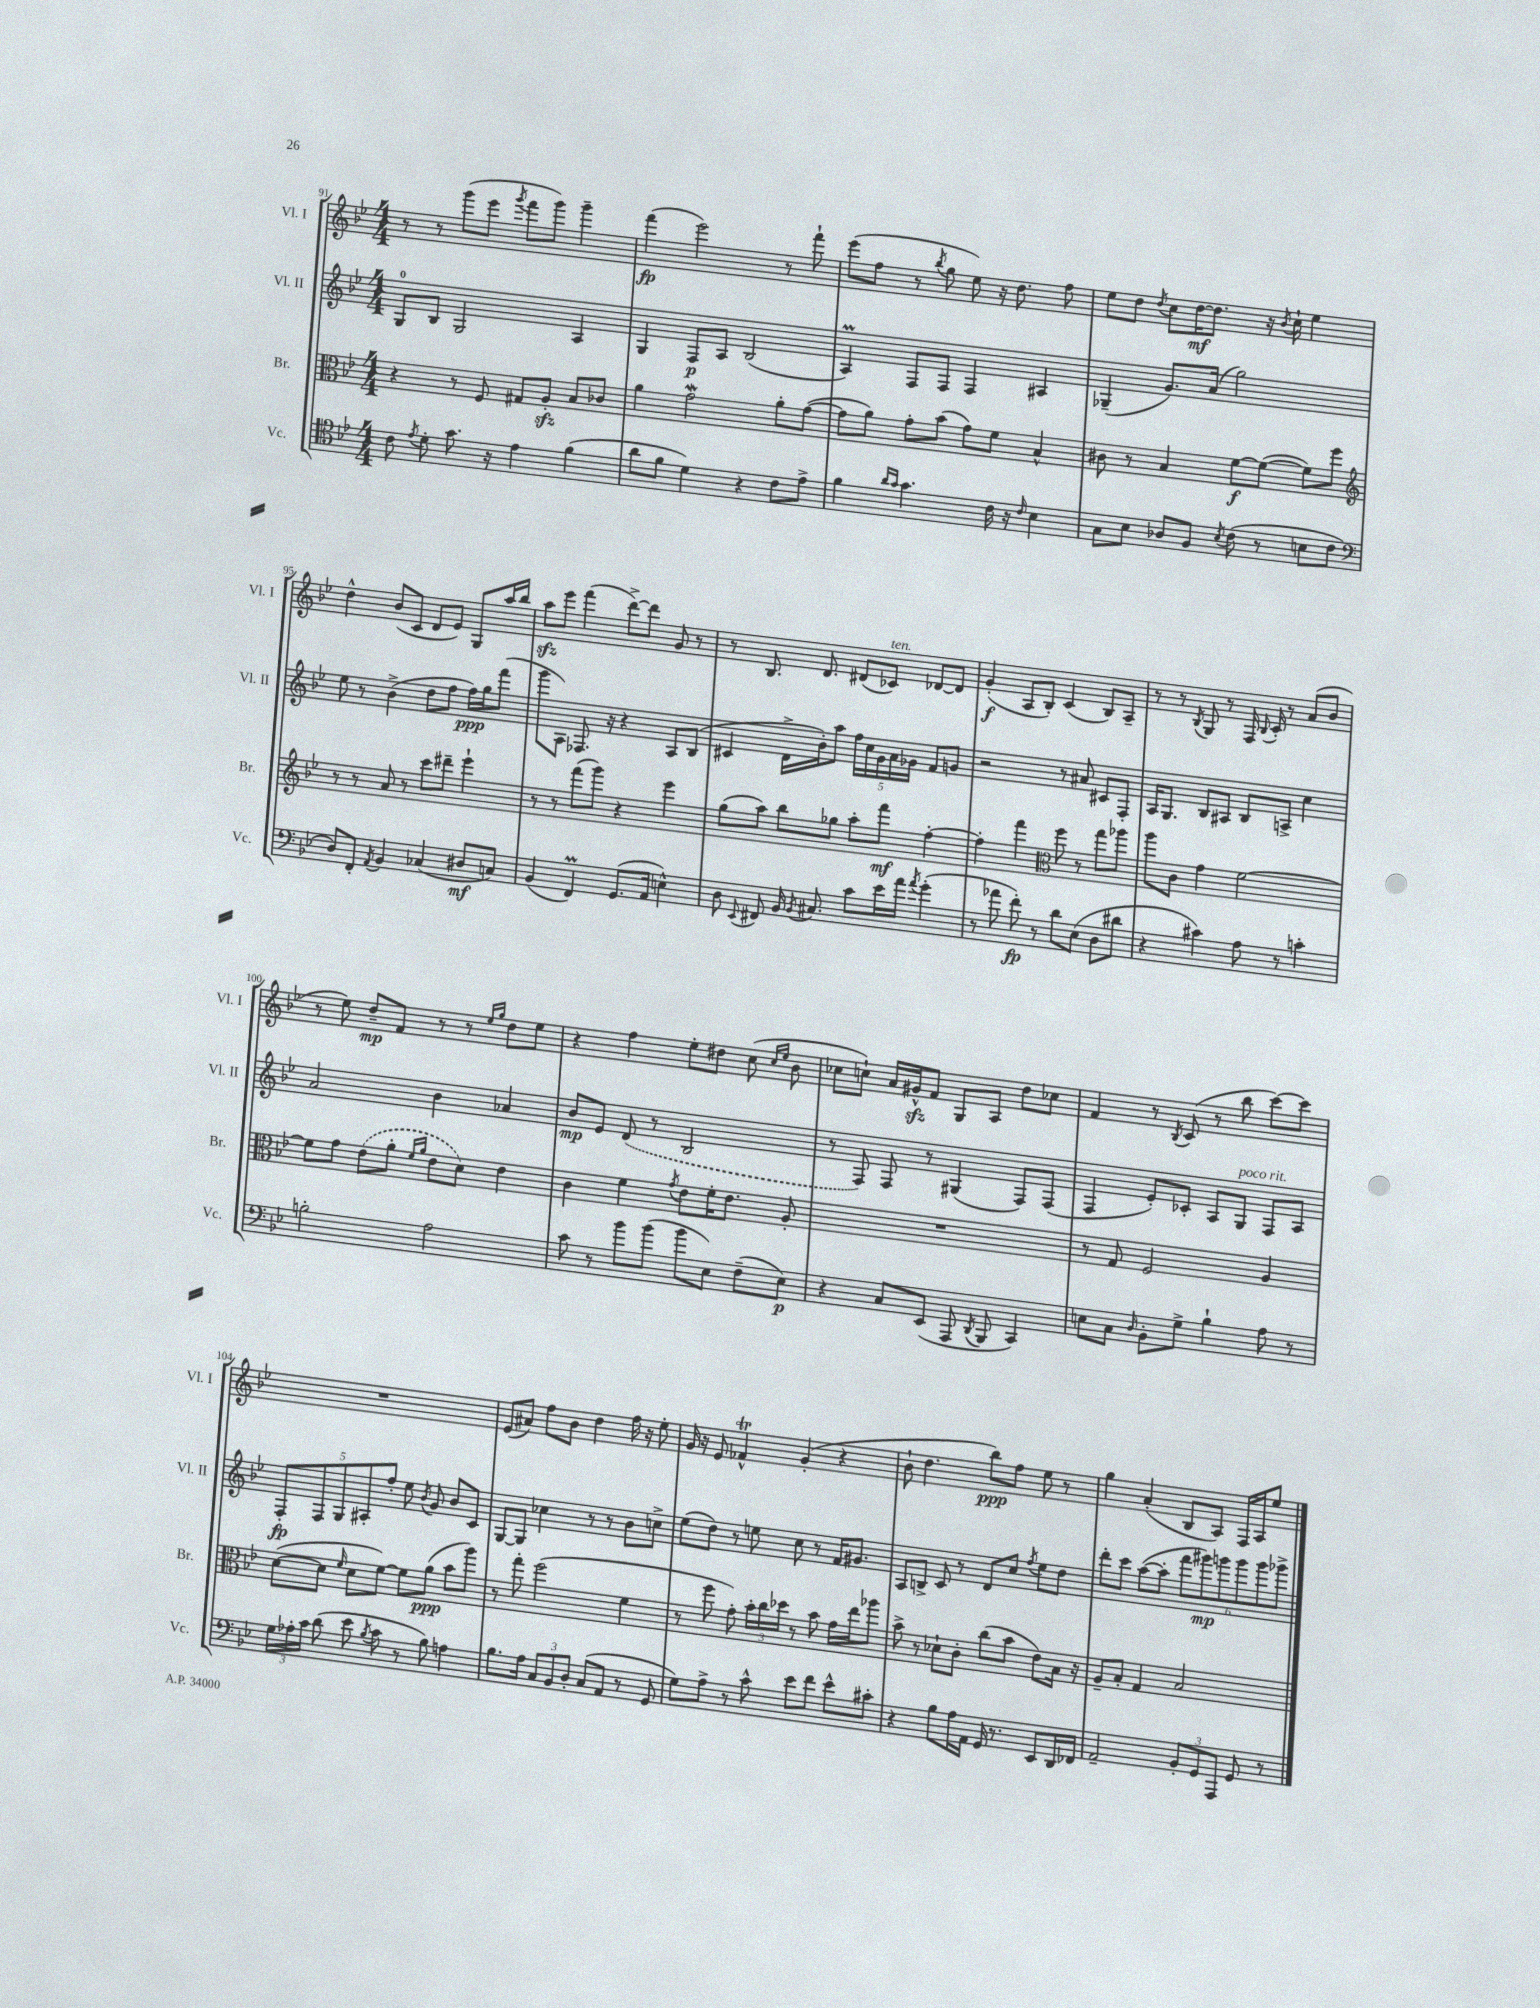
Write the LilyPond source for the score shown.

<<
\new StaffGroup <<
\new Staff = "s0" \with { instrumentName = "Vl. I" shortInstrumentName = "Vl. I" } {
    \clef treble \key bes \major \numericTimeSignature \time 4/4
    \autoBeamOff r8 r8 g'''8[( ees'''8] \acciaccatura { g'''8 } f'''8[ g'''8]) g'''4-- |
    f'''4\fp( ees'''2) r8 f'''8-! |
    ees'''8[( f''8] r8 \acciaccatura { bes''8 } g''8 ees''8) r16 d''8. f''8 |
    ees''8[ d''8] \acciaccatura { d''8 } c''8[ d''16~\mf d''8.] r16 \acciaccatura { bes'8 } c''16-! ees''4 |
    d''4-^ bes'8[( c'8] d'8[ ees'8]) g8[ a''16 bes''16] |
    a''8[\sfz ees'''8] f'''4( d'''8[~->) d'''8] g'8 r8 |
    r8 bes8. d'8. dis'8[( ces'8]^\markup { \italic "ten." }) des'8[~ des'8] |
    g'4-.\f( a8[ bes8]-.) c'4( bes8[) a8]-- |
    r8 r8 \acciaccatura { bes8 } g8 r8 f16 \appoggiatura { bes8 } c'16-. r8 a'8[( bes'8] |
    r8 ees''8) d''8[--\mp f'8] r8 r8 \grace { ees''16[ g''16] } d''8[ ees''8] |
    r4 f''4 ees''8[-. dis''8] c''8( \grace { c''16[ ees''16] } bes'8 |
    ces''8[ c''8]-!) a'16[ gis'16-^\sfz f'8] g8[ a8] d''8[ ces''8] |
    f'4 r8 \acciaccatura { bes8 } c'8( r8 bes''8 c'''8[~) c'''8] |
    R1 |
    ees'8[( ais'8]) f''8[ bes'8] d''4 f''16 r16 ees''8-. |
    g'16 r16 ees'8 fes'4-^\trill g'4-.( r4 |
    bes'8-! d''4. bes''8[\ppp) f''8] ees''8 r8 |
    g''4 a'4-.( bes8[ a8]) f16[ a16 ees''8] \bar "|." |
}
\new Staff = "s1" \with { instrumentName = "Vl. II" shortInstrumentName = "Vl. II" } {
    \clef treble \key bes \major \numericTimeSignature \time 4/4
    \autoBeamOff g8[-0 bes8] g2 a4 |
    g4 f8[\p a8] bes2( |
    a4\prall) f8[ f8] f4 ais4 |
    ges4--( g'8.[) a'16]( g''2) |
    ees''8 r8 bes'4->( d''8[ f''8] f''16[\ppp) g''16 f'''8]( |
    g'''8[ a8]) fes8. r16 r4 a8[ bes8]( |
    cis'4 d'16[-> bes'16-.) a''8] \tuplet 5/4 { f''16[ c''16 g'16 a'16 ges'16] } f'8[ g'8] |
    r2 r8 ais'8 cis'8[ f8]-. |
    a16[ g8.] bes8[ ais8] bes8[ a8]-> c''4 |
    a'2 bes'4 aes'4 |
    bes'8[\mp ees'8] \once \slurDashed d'8( r8 bes2 |
    r8 f8) f8 r8 gis4( f8[) f8]( |
    f4 ees'8[-.) ces'8]-. a8[ g8]^\markup { \italic "poco rit." } f8[ a8] |
    \tuplet 5/4 { f8[-.\fp f8 g8 ais8-. f''8]-. } ees''8 \acciaccatura { bes'8 } g'8 bes'8[ c'8] |
    g8[~ g8] ces''4 r8 r8 bes'8[ c''8]-> |
    ees''8[( d''8]) r8 e''8 c''8 r8 f'16[ gis'8.] |
    a8[ b8]-> c'8 r8 d'8[ c''8] \acciaccatura { f''8 } ees''8[ d''8] |
    d'''8[-. c'''8] a''8[~( a''8]-. \tuplet 6/4 { f'''8[ gis'''8\mp) g'''8 g'''8 g'''8 ges'''8]-> } \bar "|." |
}
\new Staff = "s2" \with { instrumentName = "Br." shortInstrumentName = "Br." } {
    \clef alto \key bes \major \numericTimeSignature \time 4/4
    \autoBeamOff r4 r8 f8 gis8[ a8]-.\sfz bes8[ ces'8] |
    a'4 g'2\mordent a'8[-. g'8]~( |
    g'8[ a'8]) g'8[-. bes'8]( g'8[) f'8] bes4-^ |
    cis'8 r8 bes4 f'8[~\f f'8]~( f'8[) f''8] |
    \clef treble r8 r8 a'8 r8 c'''8[ dis'''8]-- ees'''4-! |
    r8 r8 f'''8[( g'''8]) r4 ees'''4 |
    g''8[( a''8]) bes''8[ ges''8] a''8[-. f'''8]\mf f''4~-. |
    f''4-. f'''4 \clef alto f''8 r8 g''8[ aes''8] |
    a''8[ c'8] g'4 f'2~ |
    f'8[ g'8] \once \slurDashed ees'8[( a'8]-. \grace { f'16[ a'16] } ees'8[ d'8]) ees'4 |
    c'4 f'4 \acciaccatura { g'8 } ees'8[ f'16-. ees'8.] a8-. |
    R1 |
    r8 g8 f2 a4 |
    d'8[~( d'8] \grace { f'16 } d'8[ f'8]~) f'8[ a'8]\ppp( bes'8[ a''8]) |
    r8 g''8-. f''2( f'4 |
    r8 f''8 g'8-.) \tuplet 3/2 { bes'16[-. c''16 des''16] } r8 bes'8 g'16[ ees''16 aes''8] |
    bes'8-> r8 des'8[-! c'8]-. c''8[( bes'8] ees'8[) bes16] r16 |
    a8[-- bes8]-. g4 bes2 \bar "|." |
}
\new Staff = "s3" \with { instrumentName = "Vc." shortInstrumentName = "Vc." } {
    \clef tenor \key bes \major \numericTimeSignature \time 4/4
    \autoBeamOff c'8 \acciaccatura { ees'8 } d'8-. g'8. r16 ees'4 f'4( |
    a'8[ f'8] d'4) r4 c'8[ ees'8]-> |
    f'4 \grace { a'16[ g'16] } g'4. c'16 r16 \grace { c'16 } bes4 |
    g8[ bes8] aes8[ f8] \acciaccatura { bes8 } c'8( r8 b8[ c'8] |
    \clef bass d8[) f,8]-. \acciaccatura { a,8 } bes,4 ces4( dis8[\mf c8]) |
    bes,4( f,4\prall) g,8.[( a,16] e4-^) |
    d8 \appoggiatura { ees,8 } fis,8 bes,16 \acciaccatura { bes,8 } cis8. c'8[ ees'16 a'16] \acciaccatura { a'8 } g'4-.( |
    r8 aes'8 f'8-.\fp) r8 d'8[ ees8]( d8[ dis'8] |
    r4 cis'4) a8 r8 c'4-. |
    b2-. a2 |
    c'8 r8 bes'8[ bes'8]( bes'8[ ees8]) f8[--( ees8]\p) |
    r4 c8[ ees,8]( a,,8 \acciaccatura { d,8 } bes,,8 c,4) |
    e8[ c8] \grace { d16 } bes,8[-. g8]-> bes4-! a8 r8 |
    \tuplet 3/2 { g16[ aes16-. c'16] } d'8( ees'8 \acciaccatura { bes8 } c'8 r8 bes8) a4 |
    bes8.[ a16] \tuplet 3/2 { c8[ bes,8 d8]-. } c8[( a,8] r8 g,8 |
    g8[) a8]-> r8 c'8-^ ees'8[ f'8] ees'8[-^ cis'8]-. |
    r4 bes8[ a16 a,16] g,16 r8. ees,8[ d,16 fes,16] |
    a,2-- \tuplet 3/2 { bes,8[-. g,8 a,,8] } g,8 r8 \bar "|." |
}
>>
>>
\layout { \context { \Score currentBarNumber = #91 } }
